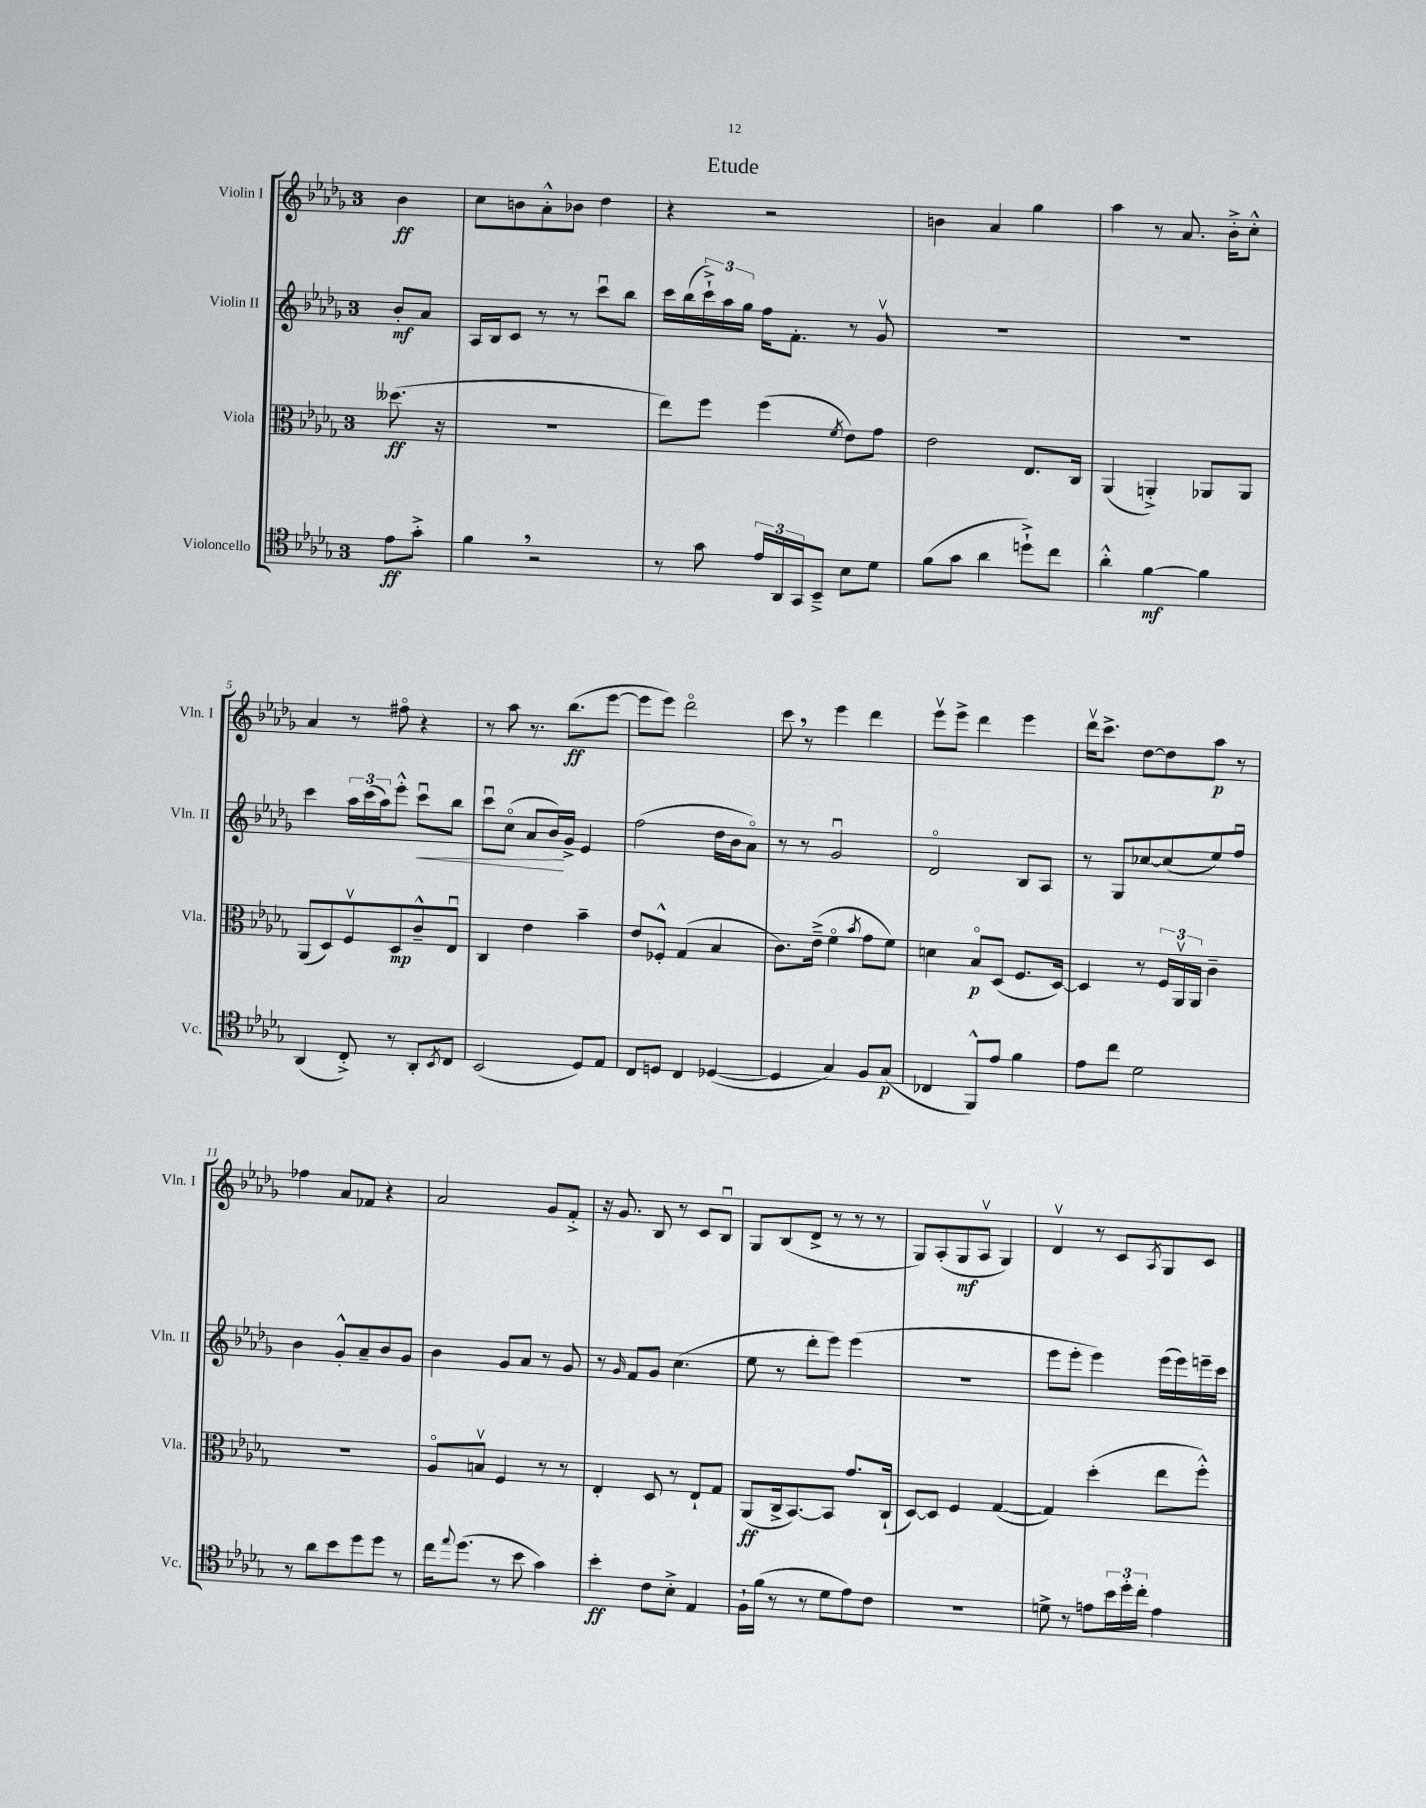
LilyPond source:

\header { title = "Etude" }
<<
\new StaffGroup <<
\new Staff = "s0" \with { instrumentName = "Violin I" shortInstrumentName = "Vln. I" } {
    \clef treble \key des \major \once \override Staff.TimeSignature.style = #'single-digit \time 3/4 \partial 4
    bes'4\ff |
    c''8 b'8 aes'8-.-^ bes'8 des''4 |
    r4 r2 |
    b'4 aes'4 ges''4 |
    aes''4 r8 aes'8. bes'16-.-> c''8-.-^ |
    aes'4 r8 fis''8\flageolet r4 |
    r8 aes''8 r8. bes''8.\ff( ees'''8~ |
    ees'''8 ees'''8) des'''2\flageolet |
    c'''8 \breathe r8 ees'''4 des'''4 |
    ees'''8\upbow ees'''8-> des'''4 ees'''4 |
    des'''16\upbow c'''8.-> des''8~ des''8 aes''8\p r8 |
    fes''4 aes'8 fes'8 r4 |
    aes'2 ges'8 f'8-.-> |
    r16 ges'8. bes8 r8 c'8 bes8\downbow |
    ges8 bes8( des'8-> r8 r8 r8 |
    ges8) aes8-.( ges8\mf aes8\upbow ges4) |
    des'4\upbow r8 c'8 \acciaccatura { aes8 } ges8 c'8 \bar "|." |
}
\new Staff = "s1" \with { instrumentName = "Violin II" shortInstrumentName = "Vln. II" } {
    \clef treble \key des \major \once \override Staff.TimeSignature.style = #'single-digit \time 3/4 \partial 4
    bes'8-.\mf aes'8 |
    aes16 bes16 c'8 r8 r8 c'''8\downbow bes''8 |
    c'''16 bes''16( \tuplet 3/2 { c'''16-!->) aes''16 ges''16 } f''16 f'8.-. r8 ges'8\upbow |
    R2. |
    R2. |
    c'''4 \tuplet 3/2 { aes''16 c'''16( aes''16) } ees'''8-.-^ c'''8\downbow\< bes''8 |
    c'''8\downbow c''8\flageolet( aes'8 bes'16\!) ges'16-> ees'4 |
    f''2( des''16 bes'16 aes'8\flageolet) |
    r8 r8 ges'2\downbow |
    des'2\flageolet bes8 aes8 |
    r8 ges8 ces''8~ ces''8( ees''8) f''8\downbow |
    bes'4 ges'8-.-^ aes'8-- bes'8 ges'8 |
    bes'4 ges'8 aes'8 r8 ges'8 |
    r8 \grace { ges'16 } f'8 ges'8 c''4.( |
    ees''8 r8 des'''8-. ees'''8) ees'''4( |
    R2. |
    ees'''8 ees'''8-. ees'''4) ees'''16( ees'''16) e'''16-- c'''16 \bar "|." |
}
\new Staff = "s2" \with { instrumentName = "Viola" shortInstrumentName = "Vla." } {
    \clef alto \key des \major \once \override Staff.TimeSignature.style = #'single-digit \time 3/4 \partial 4
    deses''8.\ff( r16 |
    R2. |
    ees''8) f''8 f''4( \acciaccatura { f'8 } ees'8) ges'8 |
    ees'2 ees8. c16 |
    aes,4( a,4-.->) aes,8 aes,8 |
    aes,8( des8) f8\upbow des8\mp c'8---^ ees8\downbow |
    c4 ees'4 bes'4-- |
    ees'8 fes8-.-^ ges4( bes4 |
    c'8.) ees'16--->( f'4\flageolet \acciaccatura { bes'8 } ges'8 f'8) |
    d'4 bes8\flageolet\p des8( f8. des16~) |
    des4 r8 \tuplet 3/2 { f16 aes,16\upbow aes,16 } c'4-- |
    R2. |
    aes8\flageolet b8\upbow f4 r8 r8 |
    ees4-. des8 r8 ees8-! ges8 |
    aes,8\ff( c16-> bes,8.~) bes,8 ges'8. c16-!( |
    des8~) des8 f4 ges4~( |
    ges4) des''4-.( ees''8 f''8-.-^) \bar "|." |
}
\new Staff = "s3" \with { instrumentName = "Violoncello" shortInstrumentName = "Vc." } {
    \clef tenor \key des \major \once \override Staff.TimeSignature.style = #'single-digit \time 3/4 \partial 4
    ees'8\ff ges'8-.-> |
    f'4 \breathe r2 |
    r8 ges'8 \tuplet 3/2 { ees'16 aes,16 ges,16 } bes,8---> bes8 des'8 |
    f'8( ges'8 aes'4 d''8-!->) c''8 |
    aes'4-.-^ f'4~\mf f'4 |
    aes,4( c8-.->) r8 aes,8-. \acciaccatura { bes,8 } c8 |
    bes,2( des8) ees8 |
    c8 d8 c4 des4~( |
    des4 ges4) f8 ges8\p( |
    ces4 f,8-^) ees'8 f'4 |
    ees'8 c''8 des'2 |
    r8 aes'8 bes'8 des''8 des''8 r8 |
    c''16 \appoggiatura { ees''8 } des''8.( r8 bes'8 ges'4) |
    bes'4-.\ff c'8 bes8-.-> ees4 |
    f16-! f'16( r8 r8 des'8 ees'8) c'8 |
    R2. |
    d'8-> r8 e'8 \tuplet 3/2 { bes'16 des''16-. c''16-. } e'4 \bar "|." |
}
>>
>>
